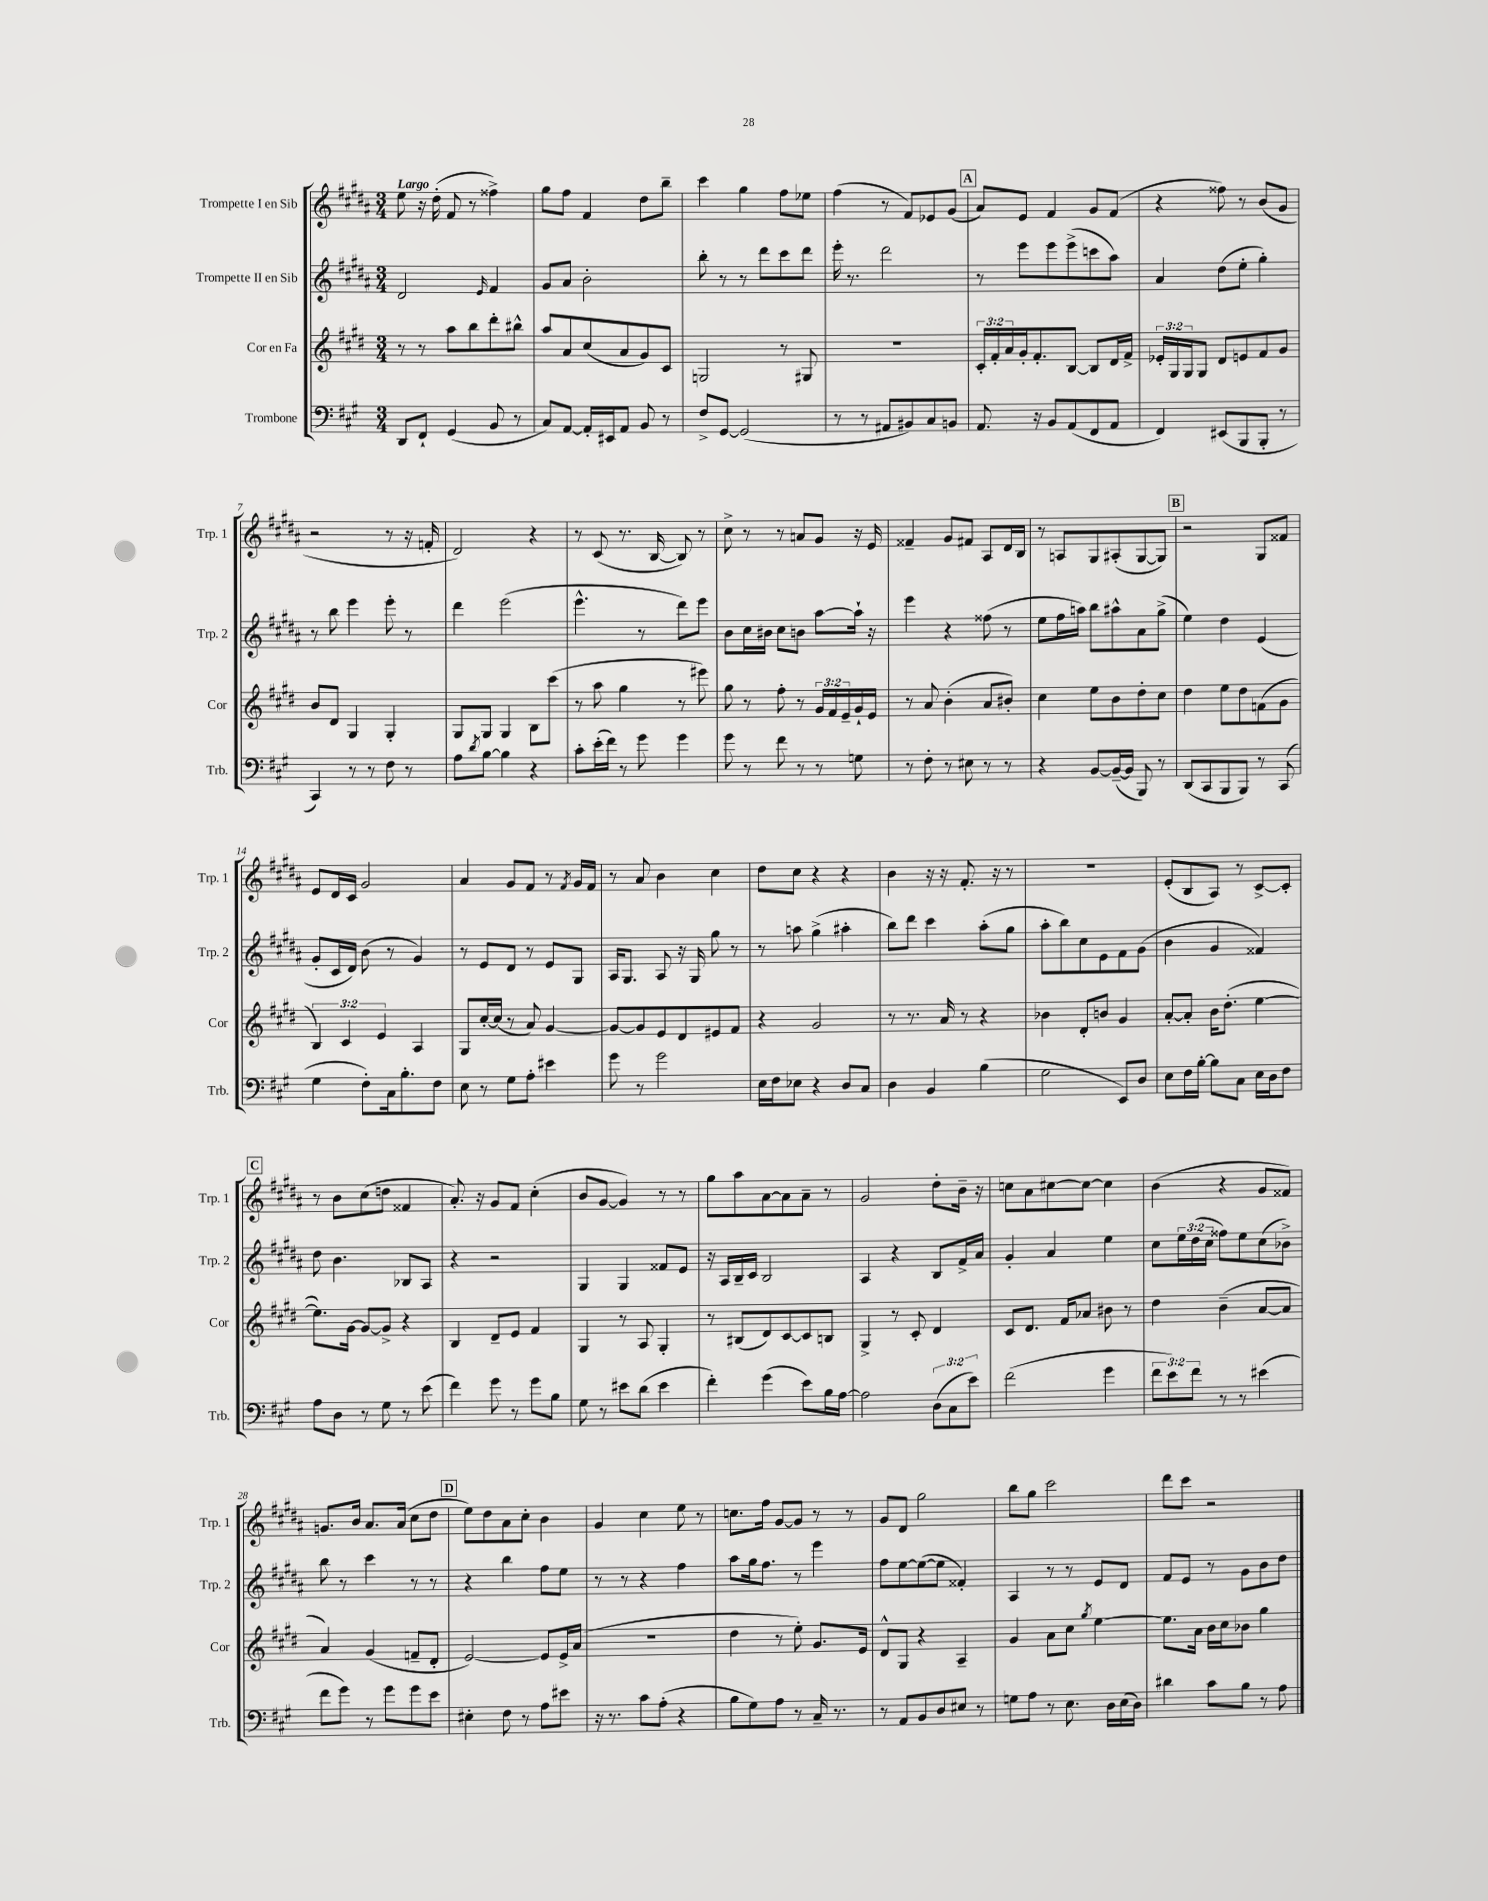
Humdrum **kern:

**kern	**kern	**kern	**kern
*part4	*part3	*part2	*part1
*staff4	*staff3	*staff2	*staff1
*I"Trombone	*I"Cor en Fa	*I"Trompette II en Sib	*I"Trompette I en Sib
*I'Trb.	*I'Cor	*I'Trp. 2	*I'Trp. 1
*clefF4	*clefG2	*clefG2	*clefG2
*k[f#c#g#]	*k[f#c#g#d#]	*k[f#c#g#d#a#]	*k[f#c#g#d#a#]
*M3/4	*M3/4	*M3/4	*M3/4
=1	=1	=1	=1
!	!	!	!LO:TX:a:B:t=Largo
8DD/L	8r	2d#/	8ee\
8FF#`/J	8r	.	16r
.	.	.	(16dd#'\
(4GG#/	8aa\L	.	8f#/
.	8bb\	.	8r
.	.	16qqe/	.
8BB/	8ddd#'\	4f#/	4ff##X^\)
8r	8bb#X^^\J	.	.
=2	=2	=2	=2
8C#/L)	8aa/L	8g#/L	8gg#\L
[8AA/J	8a/	8a#/J	8ff#\J
16AA'/LL]	(8cc#/	2b'\	4f#/
16EE#X/J	.	.	.
8AA/J	8a/	.	.
8BB/	8g#/)	.	8dd#\L
8r	8c#/J	.	8bb~\J
=3	=3	=3	=3
8F#^/L	2Gn/	8bb'\	4ccc#\
[8GG#/J	.	8r	.
(2GG#/]	.	8r	4gg#\
.	.	8ddd#\L	.
.	8r	8ccc#\	8ff#\L
.	8G#X/	8ddd#\J	8ee-X\J
=4	=4	=4	=4
8r	2.r	16eee'\	(4ff#\
.	.	8.r	.
8r	.	.	.
8AA#X/L	.	2ddd#\	8r
8BB#X/)	.	.	8f#/L)
8C#/	.	.	8e-X/
8BBn/J	.	.	(8g#/J
!!LO:REH:place=s1:t=A
=5	=5	=5	=5
8.AA/	24c#'/LL	8r	8a#/L)
.	24f#'/	.	.
.	24a/	.	.
.	16g#'/J	8eee\L	8e/J
16r	8.f#'/	.	.
8BB/L	.	8eee\	4f#/
(8AA/	[8B/J	(8eee^\	.
8FF#/	8B/L]	8cccn\	8g#/L
8AA/J	16d#/L	8aa#\J)	(8f#/J
.	16f#^/JJ	.	.
=6	=6	=6	=6
4FF#/)	24e-X'/LL	4a#/	4r
.	24G#/	.	.
.	24G#/J	.	.
.	8G#/J	.	.
(8EE#X/L	8d#/L	(8dd#\L	8ff##X\)
8BBB/	8en/	8ee'\J	8r
8BBB'/J	8f#/	4gg#'\)	(8b/L
8r	8g#/J	.	8g#/J
!!LO:LB:g=z
=7	=7	=7	=7
4CC#/)	8b/L	8r	2r
.	8d#/J	8bb\	.
8r	4G#/	4eee\	.
8r	.	.	.
8F#\	4G#'/	8eee'\	8r
8r	.	8r	16r
.	.	.	16fn'/
=8	=8	=8	=8
8A\L	8G#/L	4ddd#\	2d#/)
8qd/	.	.	.
[8B\J	8G#/J	.	.
4B\]	4G#/	(2eee\	.
4r	8B\L	.	4r
.	(8ccc#\J	.	.
=9	=9	=9	=9
8c#'\L	8r	4.eee^^\	8r
(16e'\L	8aa\	.	(8c#/
16f#\JJ)	.	.	.
8r	4gg#\	.	8.r
8g#\	.	8r	.
.	.	.	[16B/
4g#\	8r	8ddd#\L)	8B/])
.	8eee#X\)	8eee\J	8r
=10	=10	=10	=10
8g#\	8gg#\	8b\L	8cc#^\
8r	8r	16cc#\L	8r
.	.	16b#X\JJ	.
8f#\	8ff#'\	8cc#\L	8r
8r	8r	8bn\J	8an/L
8r	24g#/LL	[8aa#\L	8g#/J
.	24f#/	.	.
.	24e~/	.	.
8Gn\	16g#`/	16aa#`\Jk]	16r
.	16e/JJ	16r	16e/
=11	=11	=11	=11
8r	8r	4eee\	4f##X~/
8F#'\	8a/	.	.
8r	(4b'\	4r	8g#/L
8E#X\	.	.	8f#X/J
8r	8a/L	(8ff##X\	8A#/L
8r	8b#X'/J)	8r	16d#/L
.	.	.	16B/JJ
=12	=12	=12	=12
4r	4cc#\	8ee\L	8r
.	.	16ff#\L	8An/L
.	.	16aan\JJ)	.
[8BB/L	8ee\L	8bb\L	8G#/
(16BB~/L_	8b\	8aa#X^^\	(8A#X'/
16BB/JJ]	.	.	.
8BBB/)	8dd#'\	8a#\	[8G#/
8r	8cc#\J	(8gg#^\J	8G#/J])
!!LO:REH:place=s1:t=B
=13	=13	=13	=13
(8DD/L	4dd#\	4ee\)	2r
8CC#/	.	.	.
8BBB/	8ee\L	4dd#\	.
8BBB/J)	8dd#\	.	.
8r	(8fn\	(4e/	8G#/L
(8CC#/	8g#\J	.	8f##X/J
!!LO:LB:g=z
=14	=14	=14	=14
4G#\	6B/)	8g#'/L	8e/L
.	.	16c#/L	16d#/L
.	6c#/	.	.
.	.	16d#/JJ)	16c#/JJ
8F#'\L)	.	(8b\	2g#/
.	6e/	.	.
16C#\k	.	8r	.
8.B'\	.	.	.
.	4A/	4g#/)	.
8F#\J	.	.	.
=15	=15	=15	=15
8E\	8G#/L	8r	4a#/
8r	[16cc#'/L	8e/L	.
.	(16cc#/JJ]	.	.
8G#\L	8r	8d#/J	8g#/L
8A'\J	8a/)	8r	8f#/J
4e#X\	[4g#/	8e/L	8r
.	.	.	8qf#/
.	.	8G#/J	16g#/LL
.	.	.	16f#/JJ
=16	=16	=16	=16
8g#\	8g#/L_	16A#/KL	8r
.	.	8.G#/J	.
8r	8g#/]	.	8a#/
2g#\	8e/	8A#/	4b\
.	8d#/	16r	.
.	.	16G#/	.
.	8e#X/	8gg#\	4cc#\
.	8f#/J	8r	.
=17	=17	=17	=17
16E\LL	4r	8r	8dd#\L
16F#\J	.	.	.
8E-X\J	.	8aan\	8cc#\J
4r	2g#/	(4gg#^\	4r
8D/L	.	4aa#X'\	4r
8C#/J	.	.	.
=18	=18	=18	=18
4D\	8r	8bb\L)	4b\
.	8.r	8ddd#\J	.
4BB/	.	4ccc#\	16r
.	16a/	.	16r
.	8r	.	8.f#'/
(4B\	4r	(8aa#'\L	.
.	.	.	16r
.	.	8gg#\J	8r
=19	=19	=19	=19
2G#\	4b-X\	8aa#'\L	2.r
.	.	8bb\)	.
.	8d#'/L	8cc#\	.
.	8bn/J	8e\	.
8EE/L)	4g#/	8f#\	.
8D/J	.	(8g#\J	.
=20	=20	=20	=20
8E\L	[8a'/L	4b\	(8e'/L
16F#\L	8a'/J]	.	8B/
[16B'\JJ	.	.	.
8B\L]	16b\KL	4g#/	8A#/J)
.	(8.dd#'\J	.	.
8C#\J	.	.	8r
16E\LL	[4ee\	4f##X/)	[8c#^/L
16D\J	.	.	.
8F#\J	.	.	8c#'/J]
!!LO:LB:g=z
!!LO:REH:place=s1:t=C
=21	=21	=21	=21
8A\L	8.ee\L])	8dd#\	8r
8D\J	.	4.b\	8b\L
.	[16g#\Jk	.	.
8r	8g#/L_	.	(8cc#\
8G#\	8g#^/J]	.	8ddn\J
8r	4r	8B-X/L	4f##X/
(8e\	.	8A#/J	.
=22	=22	=22	=22
4f#\)	4B/	4r	8.a#'/)
.	.	.	16r
8g#\	8d#~/L	2r	8g#/L
8r	8e/J	.	8f#/J
8g#\L	4f#/	.	(4cc#'\
8B\J	.	.	.
=23	=23	=23	=23
8G#\	4G#/	4G#/	8b/L
8r	.	.	[8g#/J
8e#X\L	8r	4G#/	4g#/])
(8d\J	8A/	.	.
4e#\	4G#'/	8f##X/L	8r
.	.	8e/J	8r
=24	=24	=24	=24
4f#'\)	8r	16r	8gg#\L
.	.	16A#/LL	.
.	(8B#X/L	16B~/	8aa#\
.	.	16c#/JJ	.
(4g#\	8d#/)	2B/	[8a#\
.	[8c#/	.	8a#\]
8e\L)	8c#/]	.	8a#~\J
16B\L	8Bn/J	.	8r
[16A\JJ	.	.	.
=25	=25	=25	=25
2A\]	4G#^/	4A#/	2g#/
.	8r	4r	.
.	8c#'/	.	.
(12D\L	4d#/	8B/L	8dd#'\L
12C#\	.	.	.
.	.	16f#^/L	16b~\Jk
12e\J)	.	.	.
.	.	16a#/JJ	16r
=26	=26	=26	=26
(2f#\	8c#/L	4g#'/	8ccn\L
.	8.d#/J	.	8a#\
.	.	4a#/	[8cc#X\
.	16f#/KL	.	.
.	8a-X/J	.	8cc#\J_
4g#\	8b#X\	4ee\	4cc#\]
.	8r	.	.
=27	=27	=27	=27
12f#\L	4dd#\	8cc#\L	(4b\
12e\)	.	.	.
.	.	24ee\L	.
12f#\J	.	(24dd#\	.
.	.	24cc#\JJ	.
8r	(4b~\	8ff##X\L)	4r
8r	.	8ee\	.
(4e#X\	[8a/L	(8cc#\	8g#/L
.	8a/J]	8b-X^\J)	8f##X/J)
!!LO:LB:g=z
=28	=28	=28	=28
8f#\L	4a/)	8bb\	8.gn/L
8g#\J)	.	8r	.
.	.	.	16b/Jk
8r	(4g#/	4ccc#\	8.a#/L
8g#\L	.	.	.
.	.	.	(16a#/Jk
8g#\	8fn~/L	8r	8cc#\L
8e\J	8d#'/J	8r	8dd#\J
!!LO:REH:place=s1:t=D
=29	=29	=29	=29
4E#X'\	[2e/)	4r	8ee\L)
.	.	.	8dd#\
8F#\	.	4bb\	8a#\
8r	.	.	8cc#'\J
8A\L	8e/L]	8ff#\L	4b\
8e#X\J	16e^/L	8ee\J	.
.	(16a/JJ	.	.
=30	=30	=30	=30
16r	2.r	8r	4g#/
8.r	.	.	.
.	.	8r	.
8c#\L	.	4r	4cc#\
(8A'\J	.	.	.
4r	.	4ff#\	8ee\
.	.	.	8r
=31	=31	=31	=31
8B\L	4dd#\	8aa#\L	8.ccn\L
8G#\)	.	16gg#\k	.
.	.	8.ff#\J	16ff#\Jk
8A\J	8r	.	[8g#/L
8r	8ee'\)	8r	8g#/J]
16C#~/	8.g#/L	4eee\	8r
8.r	.	.	.
.	.	.	8r
.	16e/Jk	.	.
=32	=32	=32	=32
8r	8d#^^/L	8ff#\L	8g#/L
8AA/L	8G#/J	[8ee\	8d#/J
8BB/	4r	(8ee\_	2gg#\
8D/	.	8ee\J]	.
8E#X/J	4A~/	4f##X'/)	.
8r	.	.	.
=33	=33	=33	=33
8Gn\L	4g#/	4A#/	8bb\L
8A\J	.	.	8gg#\J
8r	8a\L	8r	2ccc#\
8.E\	8cc#\J	8r	.
.	8qgg#/	.	.
.	[4ee\	8e/L	.
16D\LL	.	.	.
(16E\	.	8d#/J	.
16D\JJ)	.	.	.
=34	=34	=34	=34
4d#X\	8.ee\L]	8f#/L	8ddd#\L
.	.	8e/J	8ccc#\J
.	16a\Jk	.	.
8c#\L	16b\LL	8r	2r
.	16cc#\J	.	.
8B\J	8b-X\J	8g#\L	.
8r	4gg#\	8b\	.
8A\	.	8dd#\J	.
==	==	==	==
*-	*-	*-	*-
